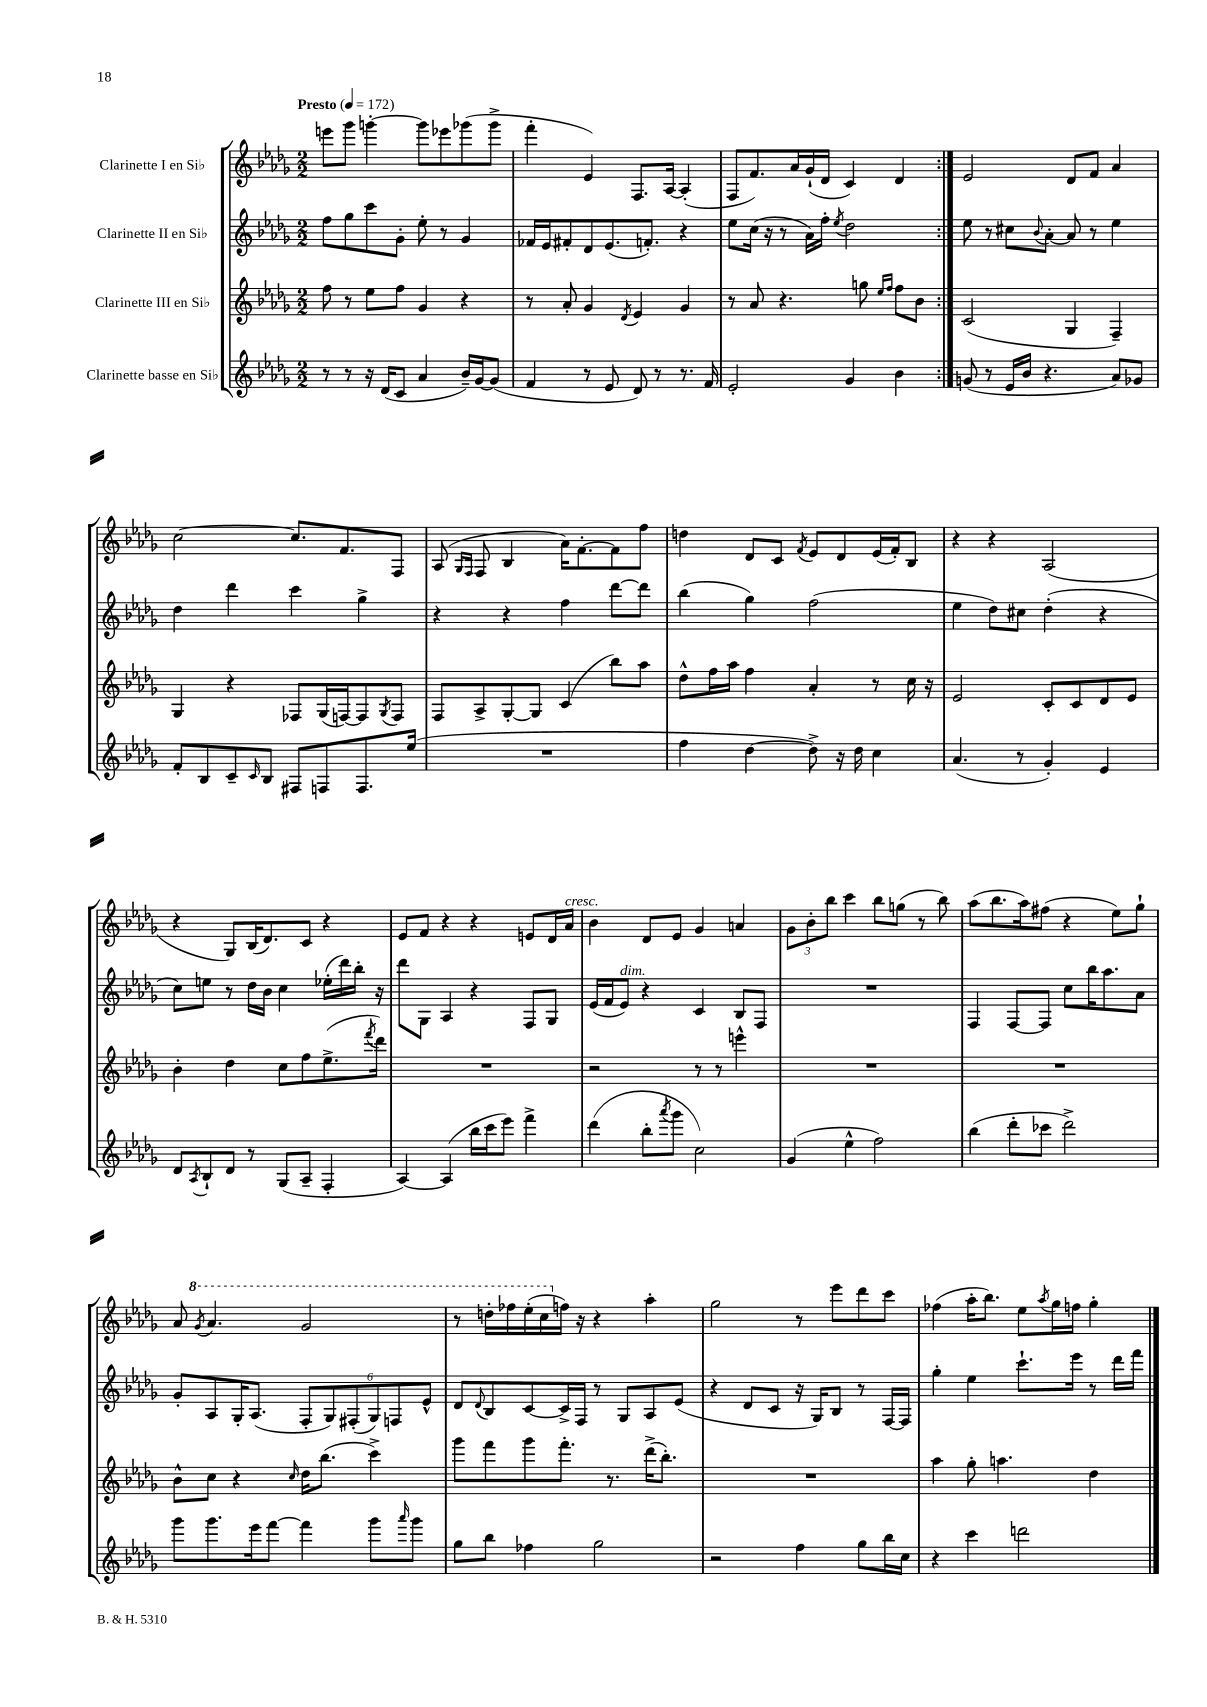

**kern	**kern	**kern	**kern
*staff4	*staff3	*staff2	*staff1
*clefG2	*clefG2	*clefG2	*clefG2
*k[b-e-a-d-g-]	*k[b-e-a-d-g-]	*k[b-e-a-d-g-]	*k[b-e-a-d-g-]
*M2/2	*M2/2	*M2/2	*M2/2
*MM172	*MM172	*MM172	*MM172
8r	8ff	8ff	8eee
8r	8r	8gg-	8ggg-
16r	8ee-	8ccc	[4ggg'
(16d-	.	.	.
8c	8ff	8g-'	.
4a-	4g-	8ee-'	8ggg]
.	.	8r	8eee-
16b-~)	4r	4g-	(8ggg-
[16g-	.	.	.
(8g-]	.	.	8ggg-^
=	=	=	=
4f	8r	16f-	4fff'
.	.	16e-	.
.	8a-'	8f#'	.
8r	4g-	8d-	4e-)
8e-	.	(8.e-	.
.	8qd-	.	.
8d-)	4e-	.	8.F
.	.	8.f')	.
8r	.	.	.
.	.	.	[16A-
8.r	4g-	4r	(4A-']
16f	.	.	.
=	=	=	=
2e-'	8r	8ee-	8F
.	8a-	(16cc	8.f)
.	.	16r	.
.	4.r	8r	.
.	.	.	16a-
.	.	16a-)	(16g-`
.	.	16ff'	16d-
.	.	8qee-	.
4g-	.	2dd-	4c)
.	8gg	.	.
.	16qqee-	.	.
.	16qqff	.	.
4b-	8ff	.	4d-
.	8b-	.	.
=:|!	=:|!	=:|!	=:|!
(8g	(2c	8ee-	2e-
8r	.	8r	.
16e-	.	8cc#	.
16b-	.	.	.
.	.	8qqb-	.
4.r	.	[8a-'	.
.	4G-	8a-]	8d-
.	.	8r	8f
8a-)	4F~)	4ee-	4a-
8g-	.	.	.
=	=	=	=
8f'	4G-	4dd-	[2cc
8B-	.	.	.
8c~	4r	4ddd-	.
16qqc	.	.	.
8B-	.	.	.
8F#	8F-	4ccc	8.cc]
8F	(16G-	.	.
.	[16F)	.	8.f
8.F	8F]	4gg-^	.
.	8qG-	.	.
.	8F	.	8F
(16ee-	.	.	.
=	=	=	=
1r	8F	4r	(8A-
.	.	.	16qqG-
.	.	.	16qqF
.	8A-^	.	8F
.	[8G-'	4r	4B-
.	8G-]	.	.
.	(4c	4ff	16a-)
.	.	.	[8.f'
.	8bb-)	[8ddd-	8f]
.	8aa-	8ddd-]	8ff
=	=	=	=
4ff	8dd-^^	(4bb-	4dd
.	16ff	.	.
.	16aa-	.	.
[4dd-	4ff	4gg-)	8d-
.	.	.	8c
.	.	.	8qf
8dd-^])	4a-'	(2ff	8e-
16r	.	.	8d-
16dd-	.	.	.
4cc	8r	.	(16e-
.	.	.	16f')
.	16cc	.	8B-
.	16r	.	.
=	=	=	=
(4.a-	2e-	4ee-	4r
.	.	8dd-)	4r
8r	.	8cc#	.
4g-')	8c'	(4dd-'	(2A-
.	8c	.	.
4e-	8d-	4r	.
.	8e-	.	.
=	=	=	=
8d-	4b-'	8cc)	4r
8qA-	.	.	.
8B-`	.	8ee	.
8d-	4dd-	8r	8G-)
8r	.	16dd-	(16B-
.	.	16b-	8.d-)
(8G-	8cc	4cc	.
8A-~	8ff	.	8c
4F'	(8.ee-^	(16ee-'	4r
.	.	16ddd-)	.
.	.	16bb-'	.
.	8qfff	.	.
.	16ddd-)	16r	.
=	=	=	=
[4A-)	1r	8ddd-	8e-
.	.	8G-	8f
(4A-]	.	4A-	4r
16bb-	.	4r	4r
16ccc	.	.	.
8eee-)	.	.	.
4fff^	.	8F	8e
.	.	8G-	16d-
.	.	.	16a-
=	=	=	=
(4ddd-	2r	(16e-	4b-
.	.	16f	.
.	.	8e-)	.
8bb-'	.	4r	8d-
8qaaa-	.	.	.
8ggg-	.	.	8e-
2cc)	8r	4c	4g-
.	8r	.	.
.	4eee^^	8B-	4a
.	.	8F	.
=	=	=	=
(4g-	1r	1r	12g-
.	.	.	12b-'
.	.	.	12bb-
4ee-^^	.	.	4ccc
2ff)	.	.	8bb-
.	.	.	(8gg
.	.	.	8r
.	.	.	8bb-)
=	=	=	=
(4bb-	1r	4F	(8aa-
.	.	.	8.bb-
8ddd-'	.	[8F	.
.	.	.	16aa-)
8ccc-	.	8F]	(8ff#
2ddd-^)	.	8cc	4r
.	.	16bb-	.
.	.	8.aa-	.
.	.	.	8ee-)
.	.	8a-	8gg-`
=	=	=	=
8ggg-	8b-^^	8g-'	8a-
.	.	.	8qgg-
8.ggg-	8cc	8A-	4.aa-
.	4r	16G-'	.
16eee-	.	(8.A-	.
[8fff	.	.	.
.	16qqcc	.	.
4fff]	16dd-	12F'	2gg-
.	(8.bb-	.	.
.	.	12G-)	.
.	.	(12F#'	.
8ggg-	4ccc^)	12G-)	.
.	.	12F	.
16qqaaa-	.	.	.
8ggg-	.	.	.
.	.	12e-^^	.
=	=	=	=
8gg-	8ggg-	8d-	8r
.	.	8qqd-	.
8bb-	8fff	8B-	16ddd'
.	.	.	16fff-
4ff-	8ggg-	[8c	(16eee-'
.	.	.	16ccc
.	8.fff'	16c^]	16ff)
.	.	16F	16r
2gg-	.	8r	4r
.	8.r	.	.
.	.	8G-	.
.	(16ddd-^	8A-	4aa-'
.	8.bb-')	.	.
.	.	(8e-	.
=	=	=	=
2r	1r	4r	2gg-
.	.	8d-	.
.	.	8c	.
4ff	.	16r	8r
.	.	16G-)	.
.	.	8B-	8eee-
8gg-	.	8r	8ddd-
16bb-	.	[16F	8ccc
16cc	.	16F]	.
=	=	=	=
4r	4aa-	4gg-'	(4ff-
4ccc	8gg-'	4ee-	16aa-'
.	.	.	8.bb-)
.	4.aa	.	.
2ddd	.	8.ccc`	8ee-
.	.	.	8qaa-
.	.	.	16gg-
.	.	16eee-	16ff
.	4dd-	8r	4gg-'
.	.	16ddd-	.
.	.	16fff	.
==	==	==	==
*-	*-	*-	*-
